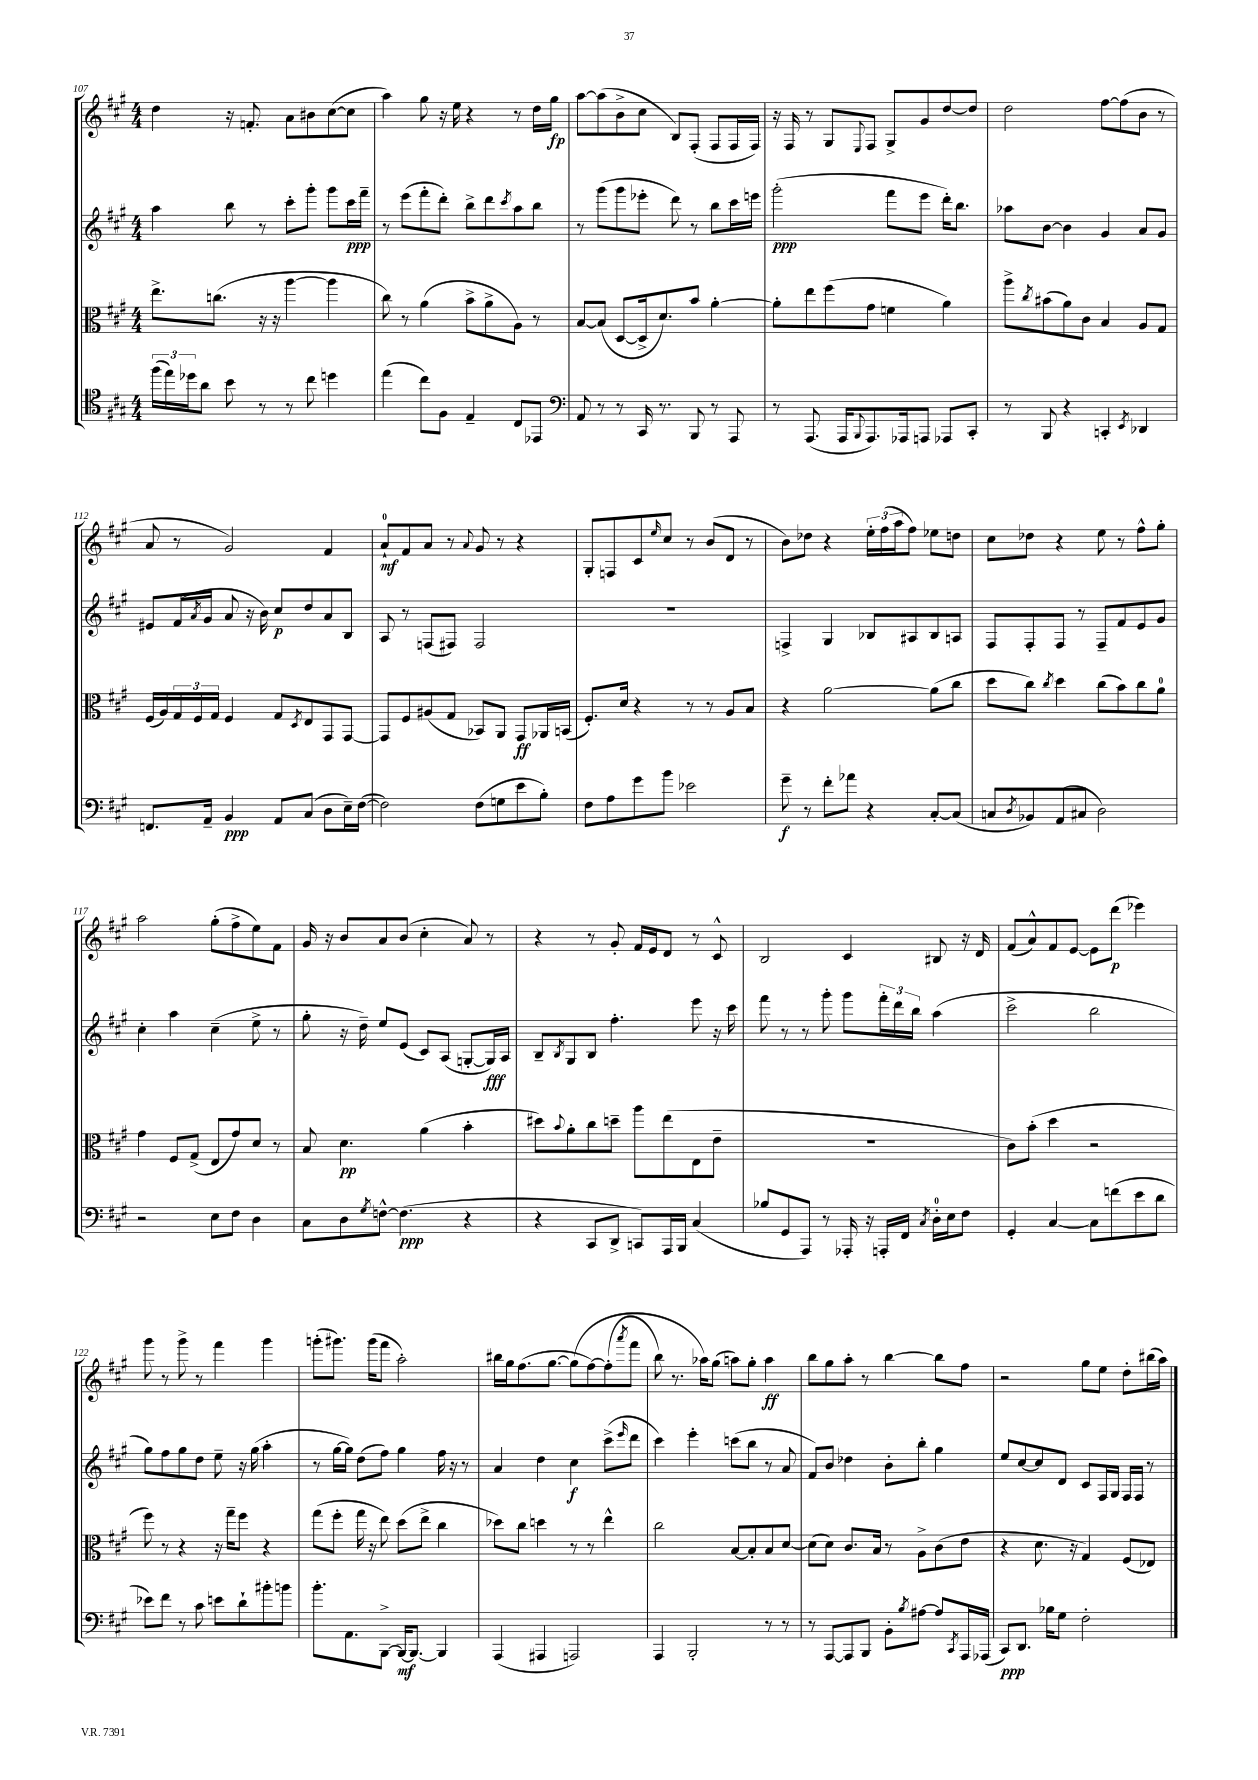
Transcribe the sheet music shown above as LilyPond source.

<<
\new StaffGroup <<
\new Staff = "s0" {
    \clef treble \key a \major \numericTimeSignature \time 4/4
    d''4 r16 f'8.-. a'8 bis'8 cis''8~( cis''8 |
    a''4) gis''8 r16 e''16 r4 r8 d''16 gis''16\fp |
    a''8~ a''8( b'8-> cis''8 b8) fis8-.( fis8 fis16 fis16) |
    r16 fis16 r8 gis8 \appoggiatura { e8 } fis8 gis8-> gis'8 d''8~ d''8 |
    d''2 fis''8~ fis''8( b'8 r8 |
    a'8 r8 gis'2) fis'4 |
    a'8-0-!\mf fis'8 a'8 r8 \appoggiatura { a'8 } gis'8 r8 r4 |
    gis8-. f8 cis'8 \grace { e''16 } cis''8 r8 b'8( d'8 r8 |
    b'8) des''8 r4 \tuplet 3/2 { e''16-. fis''16( a''16 } fis''8) ees''8 d''8 |
    cis''8 des''8 r4 e''8 r8 fis''8-^ gis''8-. |
    a''2 gis''8-.( fis''8-> e''8) fis'8 |
    gis'16 r16 b'8 a'8 b'8( cis''4-. a'8) r8 |
    r4 r8 gis'8-. fis'16 e'16 d'8 r8 cis'8-^ |
    b2 cis'4 bis8 r16 d'16 |
    fis'8( a'8-^) fis'8 e'8~ e'8 d'''8\p( ees'''4) |
    gis'''8 r8 gis'''8-> r8 fis'''4 gis'''4 |
    g'''8-.( gis'''8.) gis'''16( fis'''8 a''2-.) |
    bis''16 gis''16 fis''8.( gis''8.~ gis''8\( fis''8~) fis''8-.( \acciaccatura { a'''8 } fis'''8 |
    b''8) r8. aes''16\) gis''8( a''8) gis''8-. a''4\ff |
    b''8 gis''8 a''8-. r8 b''4~ b''8 fis''8 |
    r2 gis''8 e''8 d''8-. bis''16( a''16) \bar "|." |
}
\new Staff = "s1" {
    \clef treble \key a \major \numericTimeSignature \time 4/4
    a''4 b''8 r8 cis'''8-. gis'''8-. gis'''8 cis'''16\ppp fis'''16-- |
    r8 e'''8( fis'''8-. d'''8-.) b''8-> d'''8 \acciaccatura { cis'''8 } a''8 b''8 |
    r8 gis'''8( gis'''8 ees'''8-. d'''8) r8 b''8 cis'''16 e'''16 |
    gis'''2-.\ppp( fis'''8 e'''8 d'''16-.) b''8. |
    aes''8 b'8~ b'4 gis'4 a'8 gis'8 |
    eis'8 fis'16( \acciaccatura { a'8 } gis'16 a'8 r16 b'16) cis''8\p d''8 a'8 b8 |
    a8 r8 f8( fis8) fis2 |
    R1 |
    f4-> gis4 bes8 ais8 bes8 a8 |
    fis8 fis8-. fis8 r8 fis8-- fis'8 e'8 gis'8 |
    cis''4-. a''4 cis''4--( e''8-> r8 |
    gis''8-. r16 d''16--) e''8 e'8( cis'8) a8( g8~-. g16\fff) a16 |
    b8-- \acciaccatura { b8 } gis8 b8 fis''4.-. e'''8 r16 cis'''16 |
    fis'''8 r8 r8 gis'''8-. gis'''8 \tuplet 3/2 { fis'''16-. d'''16 b''16 } a''4( |
    cis'''2-> b''2 |
    gis''8) fis''8 gis''8 d''8 e''8-- r16 gis''16( a''4-. |
    r8 gis''16~ gis''16) d''8( fis''8) gis''4 fis''16 r16 r8 |
    a'4 d''4 cis''4\f cis'''8->( \grace { e'''16 } d'''8 |
    cis'''4) e'''4-. c'''8( b''8 r8 a'8 |
    fis'8) b'8 des''4 b'8-. b''8-. gis''4 |
    e''8 cis''8~ cis''8 d'8 cis'8 fis16 gis16 fis16 fis16 r8 \bar "|." |
}
\new Staff = "s2" {
    \clef alto \key a \major \numericTimeSignature \time 4/4
    e''8.-> c''8.( r16 r16 a''4~ a''4 |
    cis''8) r8 a'4( b'8-> a'8-> a8) r8 |
    b8~ b8( d8~ d16-> d'8.) b'8 a'4~-. |
    a'8-. e''8 fis''8( gis'8 f'4 a'4) |
    a''8-> \acciaccatura { cis''8 } bis'8( a'8) cis'8 b4 a8 gis8 |
    fis16( a16) \tuplet 3/2 { gis16 fis16 gis16 } fis4 gis8 \acciaccatura { d8 } e8 gis,8 gis,8~ |
    gis,8 fis8 ais8( gis8 bes,8) a,8 gis,8\ff aes,16 b,16( |
    fis8.-.) d'16 r4 r8 r8 a8 b8 |
    r4 a'2~ a'8( cis''8 |
    d''8 cis''8) \acciaccatura { cis''8 } d''4 cis''8( b'8) cis''8 a'8-0 |
    gis'4 fis8 gis8->( e8 gis'8) d'8 r8 |
    b8 d'4.\pp a'4( b'4-. |
    dis''8) \appoggiatura { b'8 } a'8-. cis''8 d''8-- a''8 e''8( e8 e'8-- |
    R1 |
    cis'8) b'8-.( d''4 r2 |
    fis''8) r8 r4 r16 gis''16-- fis''8 r4 |
    gis''8( fis''8-. gis''16 r16 e''8) d''8( e''8-> cis''4 |
    des''8) cis''8 d''4 r8 r8 e''4-^ |
    cis''2 b8~ b8-. b8 d'8~ |
    d'8( d'8) cis'8. b16 r8 a8-> cis'8( e'8 |
    r4 d'8. r16 gis4) fis8( ees8) \bar "|." |
}
\new Staff = "s3" {
    \clef tenor \key a \major \numericTimeSignature \time 4/4
    \tuplet 3/2 { fis''16( e''16) des''16 } a'8 b'8 r8 r8 cis''8 d''4 |
    e''4( cis''8) fis8 e4-- cis8 ees,8 |
    \clef bass a,8 r8 r8 cis,16 r8. b,,8 r8 a,,8 |
    r8 a,,8.( a,,16 \appoggiatura { b,,8 } a,,8.) aes,,16 a,,8 aes,,8 cis,8-. |
    r8 b,,8 r4 c,4-. \acciaccatura { e,8 } des,4 |
    f,8. a,16-- b,4\ppp a,8 cis8( d8 e16--) fis16~( |
    fis2) fis8( g8 e'8 b8-.) |
    fis8 a8 gis'8 b'8 ees'2 |
    gis'8--\f r8 fis'8-. aes'8 r4 cis8~-. cis8( |
    c8 \acciaccatura { d8 } bes,8) a,8( cis8 d2) |
    r2 e8 fis8 d4 |
    cis8 d8 \acciaccatura { gis8 } f8~-^ f4.\ppp( r4 |
    r4 cis,8 d,8-> c,8) a,,16 b,,16 cis4( |
    bes8 gis,8 a,,8) r8 aes,,16-. r16 a,,16-. fis,16 \acciaccatura { cis8 } d16-0-. e16 fis8 |
    gis,4-. cis4~ cis8 f'8( e'8 d'8 |
    ees'8) fis'8 r8 cis'8 e'8 d'8-! bis'8-. b'8 |
    b'8.-. a,8. b,,8~-> b,,16~\mf b,,8.~ b,,4 |
    a,,4( ais,,4 a,,2) |
    a,,4 b,,2-. r8 r8 |
    r8 a,,8~ a,,8 b,,8 b,8-. \acciaccatura { b8 } ais8~ ais8 \acciaccatura { cis,8 } a,,16 aes,,16( |
    cis,8\ppp) d,8. bes16 gis8 fis2-. \bar "|." |
}
>>
>>
\layout { \context { \Score currentBarNumber = #107 } }
